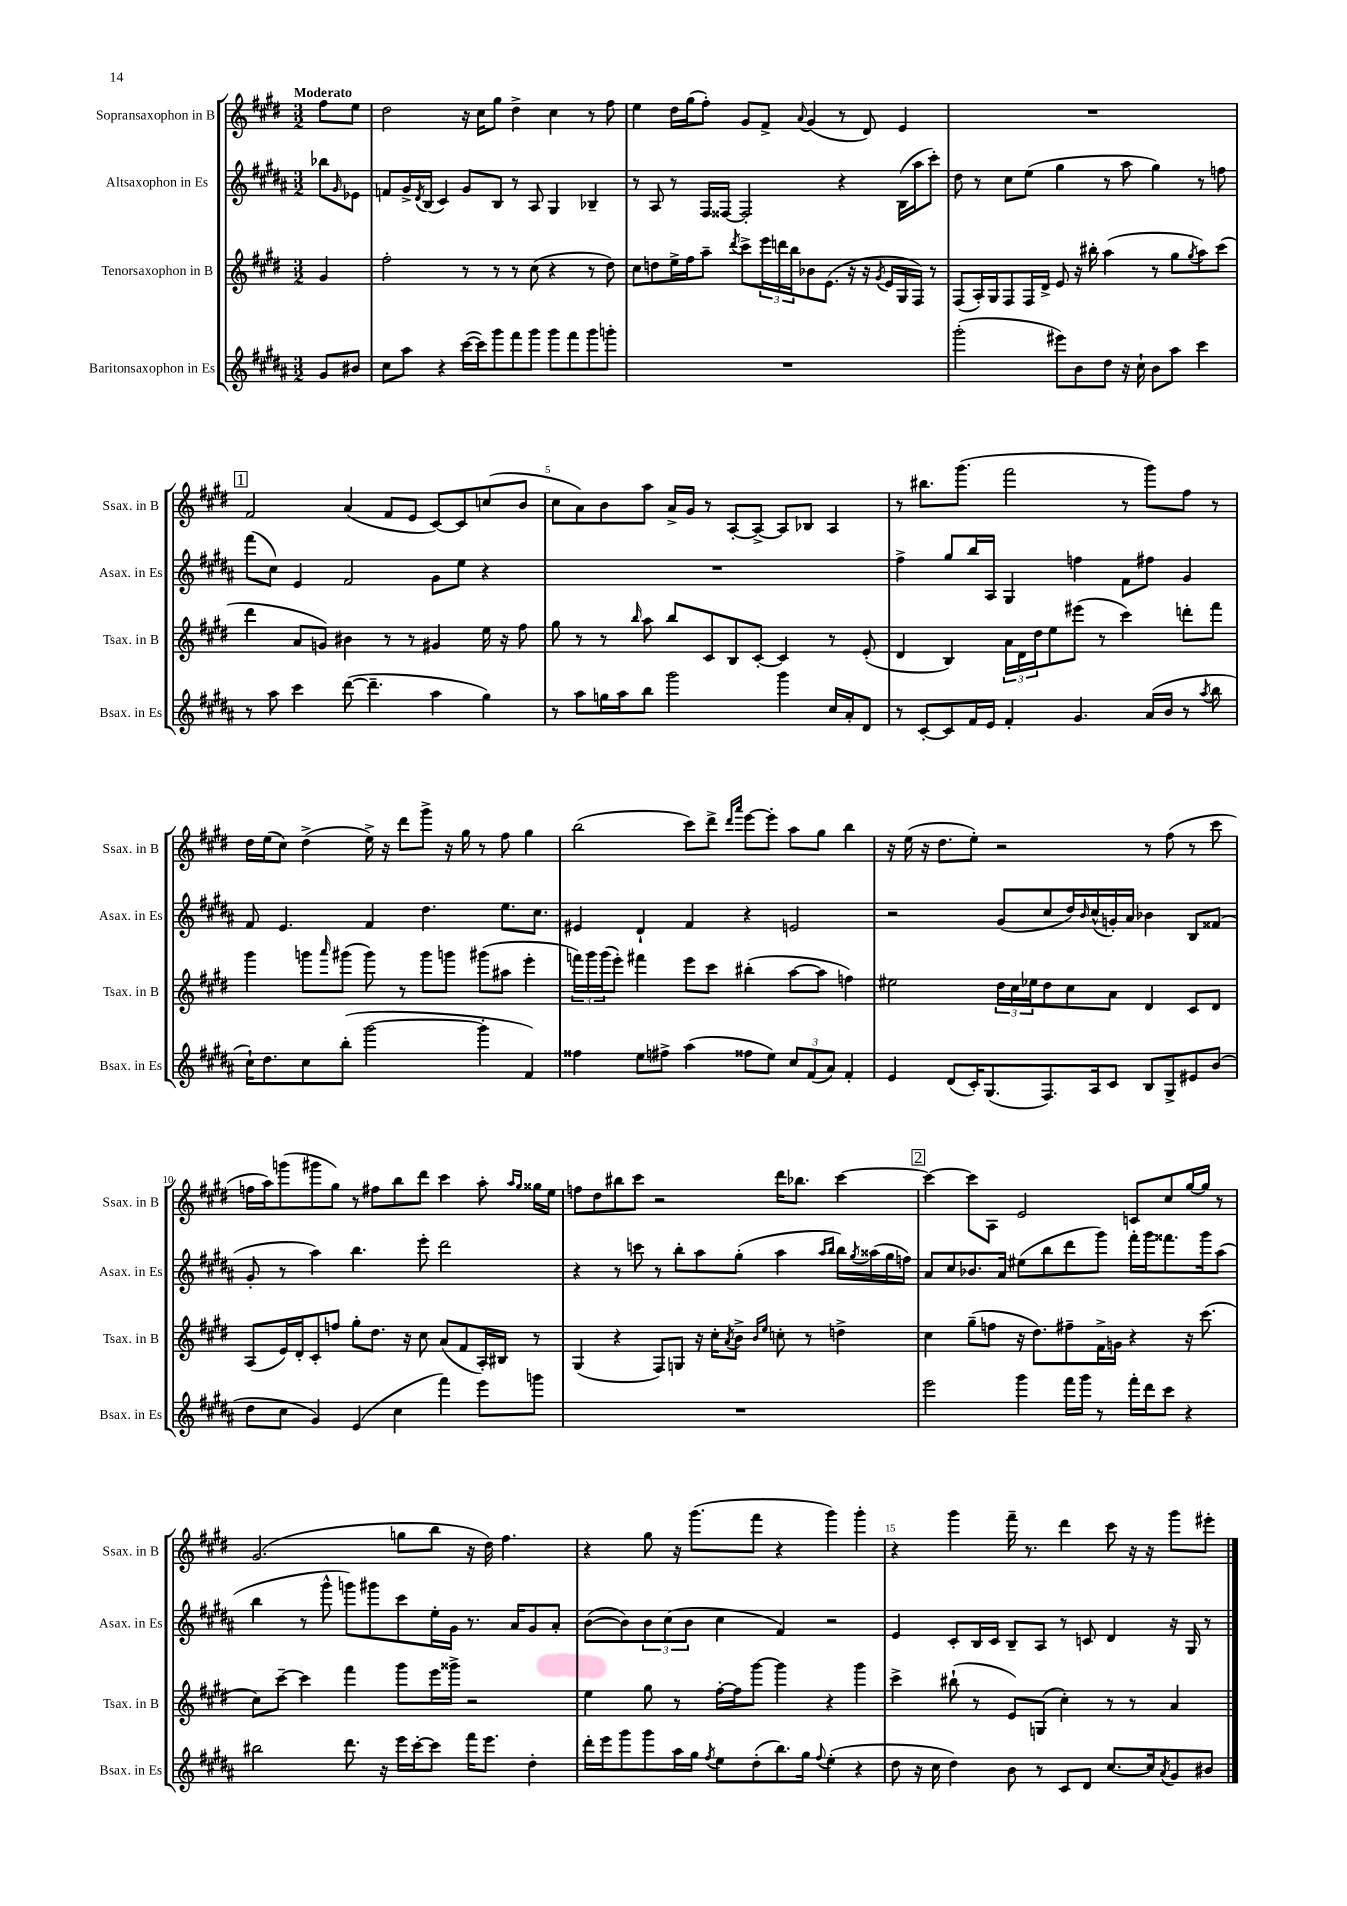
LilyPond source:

<<
\new StaffGroup <<
\new Staff = "s0" \with { instrumentName = "Sopransaxophon in B" shortInstrumentName = "Ssax. in B" } {
    \clef treble \key e \major \numericTimeSignature \time 3/2 \partial 4 \tempo "Moderato"
    fis''8 e''8 |
    dis''2 r16 cis''16 gis''8 dis''4-> cis''4 r8 fis''8 |
    e''4 dis''16 gis''16( fis''8-.) gis'8 fis'8-> \appoggiatura { a'8 } gis'4( r8 dis'8) e'4 |
    R1. |
    \mark \markup { \box "1" } fis'2 a'4( fis'8 e'8 cis'8~) cis'8 c''8( b'8 |
    cis''8 a'8) b'8 a''8 a'16-> gis'16 r8 a8~-. a8~-> a8 bes8 a4 |
    r8 bis''8. gis'''8.( fis'''2 r8 gis'''8) fis''8 r8 |
    dis''16 e''16( cis''8) dis''4->( e''16->) r16 dis'''8 gis'''8-> r16 gis''16 r8 fis''8 gis''4 |
    b''2( cis'''8) dis'''8-> \grace { dis'''16 a'''16 } e'''8~ e'''8-. a''8 gis''8 b''4 |
    r16 e''16( r16 dis''8. e''8-.) r2 r8 fis''8( r8 cis'''8 |
    f''16 a''16) g'''8( gis'''8 gis''8) r8 fis''8 b''8 dis'''8 cis'''4 a''8-. \grace { a''16 gis''16 } gisis''16 e''16 |
    f''8 dis''8 bis''8 cis'''8 r2 dis'''16 bes''8. cis'''4~ |
    \mark \markup { \box "2" } cis'''4~ cis'''8 a8 e'2 c'8 cis''8 gis''16~ gis''16 r8 |
    gis'2.( g''8 b''8 r16 dis''16) fis''4. |
    r4 gis''8 r16 gis'''8.( fis'''8 r4 gis'''4) gis'''4-. |
    r4 gis'''4 fis'''16-- r8. dis'''4 cis'''8 r16 r16 gis'''8 eis'''8-. \bar "|." |
}
\new Staff = "s1" \with { instrumentName = "Altsaxophon in Es" shortInstrumentName = "Asax. in Es" } {
    \clef treble \key b \major \numericTimeSignature \time 3/2 \partial 4
    bes''8 \grace { gis'16 } ees'8 |
    f'8 gis'16-> \acciaccatura { dis'8 } b16( cis'4) gis'8 b8 r8 ais8 gis4 bes4-- |
    r8 ais8 r8 fis16 fisis16~ fisis2-. r4 b16( ais''16 cis'''8-.) |
    dis''8 r8 cis''8 e''8( gis''4 r8 ais''8 gis''4) r8 f''8 |
    \mark \markup { \box "1" } fis'''8( cis''8) e'4 fis'2 gis'8 e''8 r4 |
    R1. |
    fis''4-> gis''8 b''16 ais16 gis4 f''4 fis'8 fis''8 gis'4 |
    fis'8 e'4. fis'4 dis''4. e''8. cis''8. |
    eis'4 dis'4-! fis'4 r4 e'2 |
    r2 gis'8( cis''8 dis''16) \grace { b'16 } cis''16-^( g'16-.) ais'16 bes'4 b8 fisis'8( |
    gis'8-. r8 ais''4) b''4. e'''8-. dis'''2 |
    r4 r8 c'''8 r8 b''8-. ais''8 gis''8-.( ais''4 \grace { ais''16 b''16 } b''16) \acciaccatura { gis''8 } aisis''16( gis''16 f''16) |
    \mark \markup { \box "2" } ais'8 cis''8 bes'8. ais'16 eis''8( b''8 dis'''8 gis'''8) fis'''16-. gis'''16 fisis'''8. gis'''16 ais''8( |
    b''4 r8 gis'''8-^ g'''8) gis'''8 cis'''8 e''16-. gis'16 r8. ais'16 gis'8 ais'8-. |
    b'8~( b'8) \tuplet 3/2 { b'8 cis''8( b'8 } cis''4 fis'4) r2 |
    e'4 cis'8-. b16 cis'16 b8-- ais8 r8 c'8 dis'4 r16 gis16 r8 \bar "|." |
}
\new Staff = "s2" \with { instrumentName = "Tenorsaxophon in B" shortInstrumentName = "Tsax. in B" } {
    \clef treble \key e \major \numericTimeSignature \time 3/2 \partial 4
    gis'4 |
    fis''2-. r8 r8 r8 cis''8( r4 r8 dis''8) |
    cis''8 d''8 e''16-> fis''16 a''8-- \acciaccatura { dis'''8 } cis'''8-> \tuplet 3/2 { e'''16 d'''16 b''16 } bes'8 e'8.( r16 r16 \acciaccatura { gis'8 } e'16 gis16 fis16) r8 |
    fis8( a16-.) gis16 fis8 fis16 dis'16-> e'8 r16 bis''16-. a''4( r8 gis''8 \acciaccatura { gis''8 } a''8) cis'''8( |
    \mark \markup { \box "1" } dis'''4 a'8 g'8) bis'4 r8 r8 gis'4 e''16 r16 fis''8 |
    gis''8 r8 r8 \grace { b''16 } a''8 b''8 cis'8 b8 cis'8~-. cis'4 r8 e'8-.( |
    dis'4 b4) \tuplet 3/2 { a'16 dis'16 dis''16 } e''8 eis'''8( r8 cis'''4) d'''8-. fis'''8 |
    gis'''4 g'''8 \grace { a'''16 } gis'''8( gis'''8) r8 gis'''8 g'''8 gis'''8( ais''8 e'''4-. |
    \tuplet 3/2 { f'''16) gis'''16 gis'''16( } e'''8-.) fis'''4 e'''8 cis'''8 bis''4-.( a''8~ a''8 f''4) |
    eis''2 \tuplet 3/2 { dis''16 cis''16 ees''16 } dis''8 cis''8 a'8 dis'4 cis'8 dis'8 |
    a8( e'16) dis'16-. cis'8-. f''8 gis''8-. dis''8. r16 cis''8 a'8( fis'8 a16-.) bis16 r8 |
    gis4( r4 fis8) g8 r16 cis''16-. \acciaccatura { a'8 } b'8-> \grace { b'16 e''16 } c''8-. r8 d''4-> |
    \mark \markup { \box "2" } cis''4 gis''8--( f''8 r16 dis''8.) fis''8-- fis'16-> g'16 r4 r16 cis'''8.( |
    cis''8) cis'''8~-- cis'''4 fis'''4 gis'''8 e'''16 gisis'''16-> r2 |
    e''4 gis''8 r8 fis''16~-. fis''16 gis'''8~ gis'''4 r4 gis'''4 |
    cis'''4-> bis''8-!( r8 e'8) g8( cis''4-.) r8 r8 a'4 \bar "|." |
}
\new Staff = "s3" \with { instrumentName = "Baritonsaxophon in Es" shortInstrumentName = "Bsax. in Es" } {
    \clef treble \key b \major \numericTimeSignature \time 3/2 \partial 4
    gis'8 bis'8 |
    cis''8 ais''8 r4 cis'''16~( cis'''16) gis'''8 fis'''8 gis'''8 gis'''8 fis'''8 gis'''8 g'''8-. |
    R1. |
    gis'''2-.( eis'''8) b'8 dis''8 r16 cis''16-! b'8 ais''8 cis'''4 |
    \mark \markup { \box "1" } r8 ais''8 cis'''4 dis'''8~( dis'''4.-- ais''4 gis''4) |
    r8 ais''8 g''16 ais''16 b''8 gis'''2 gis'''4 cis''16 ais'16-. dis'8 |
    r8 cis'8~-. cis'8 fis'16 e'16 fis'4-. gis'4. ais'16( b'16 r8 \acciaccatura { ais''8 } b''8 |
    cis''16-!) dis''8. cis''8 b''8-.( gis'''2~ gis'''4-. fis'4) |
    fisis''4 e''8 fis''8-> ais''4( fisis''8 e''8) \tuplet 3/2 { cis''8 fis'8( ais'8) } fis'4-. |
    e'4 dis'8( cis'16-.) gis8.( fis8.) ais16 cis'8 b8 gis8-> eis'8 b'8( |
    dis''8 cis''8 gis'4) e'4( cis''4 fis'''4) e'''8 g'''8 |
    R1. |
    \mark \markup { \box "2" } e'''2 gis'''4 fis'''16 gis'''16 r8 fis'''16-. dis'''16 cis'''8 r4 |
    bis''2 dis'''8. r16 e'''16 cis'''16~-. cis'''8 fis'''16 e'''8. dis''4-. |
    dis'''16-. e'''16 gis'''8 gis'''8 ais''16 gis''16 \acciaccatura { fis''8 } e''8 dis''8-.( b''8.) gis''16 \appoggiatura { fis''8 } e''4-.( r4 |
    dis''8 r16 cis''16 dis''4) b'8 r8 cis'8 dis'8 cis''8.~ cis''16 \acciaccatura { ais'8 } gis'8 bis'8 \bar "|." |
}
>>
>>
\layout { \context { \Score \override BarNumber.break-visibility = ##(#f #t #t) barNumberVisibility = #(every-nth-bar-number-visible 5) } }
